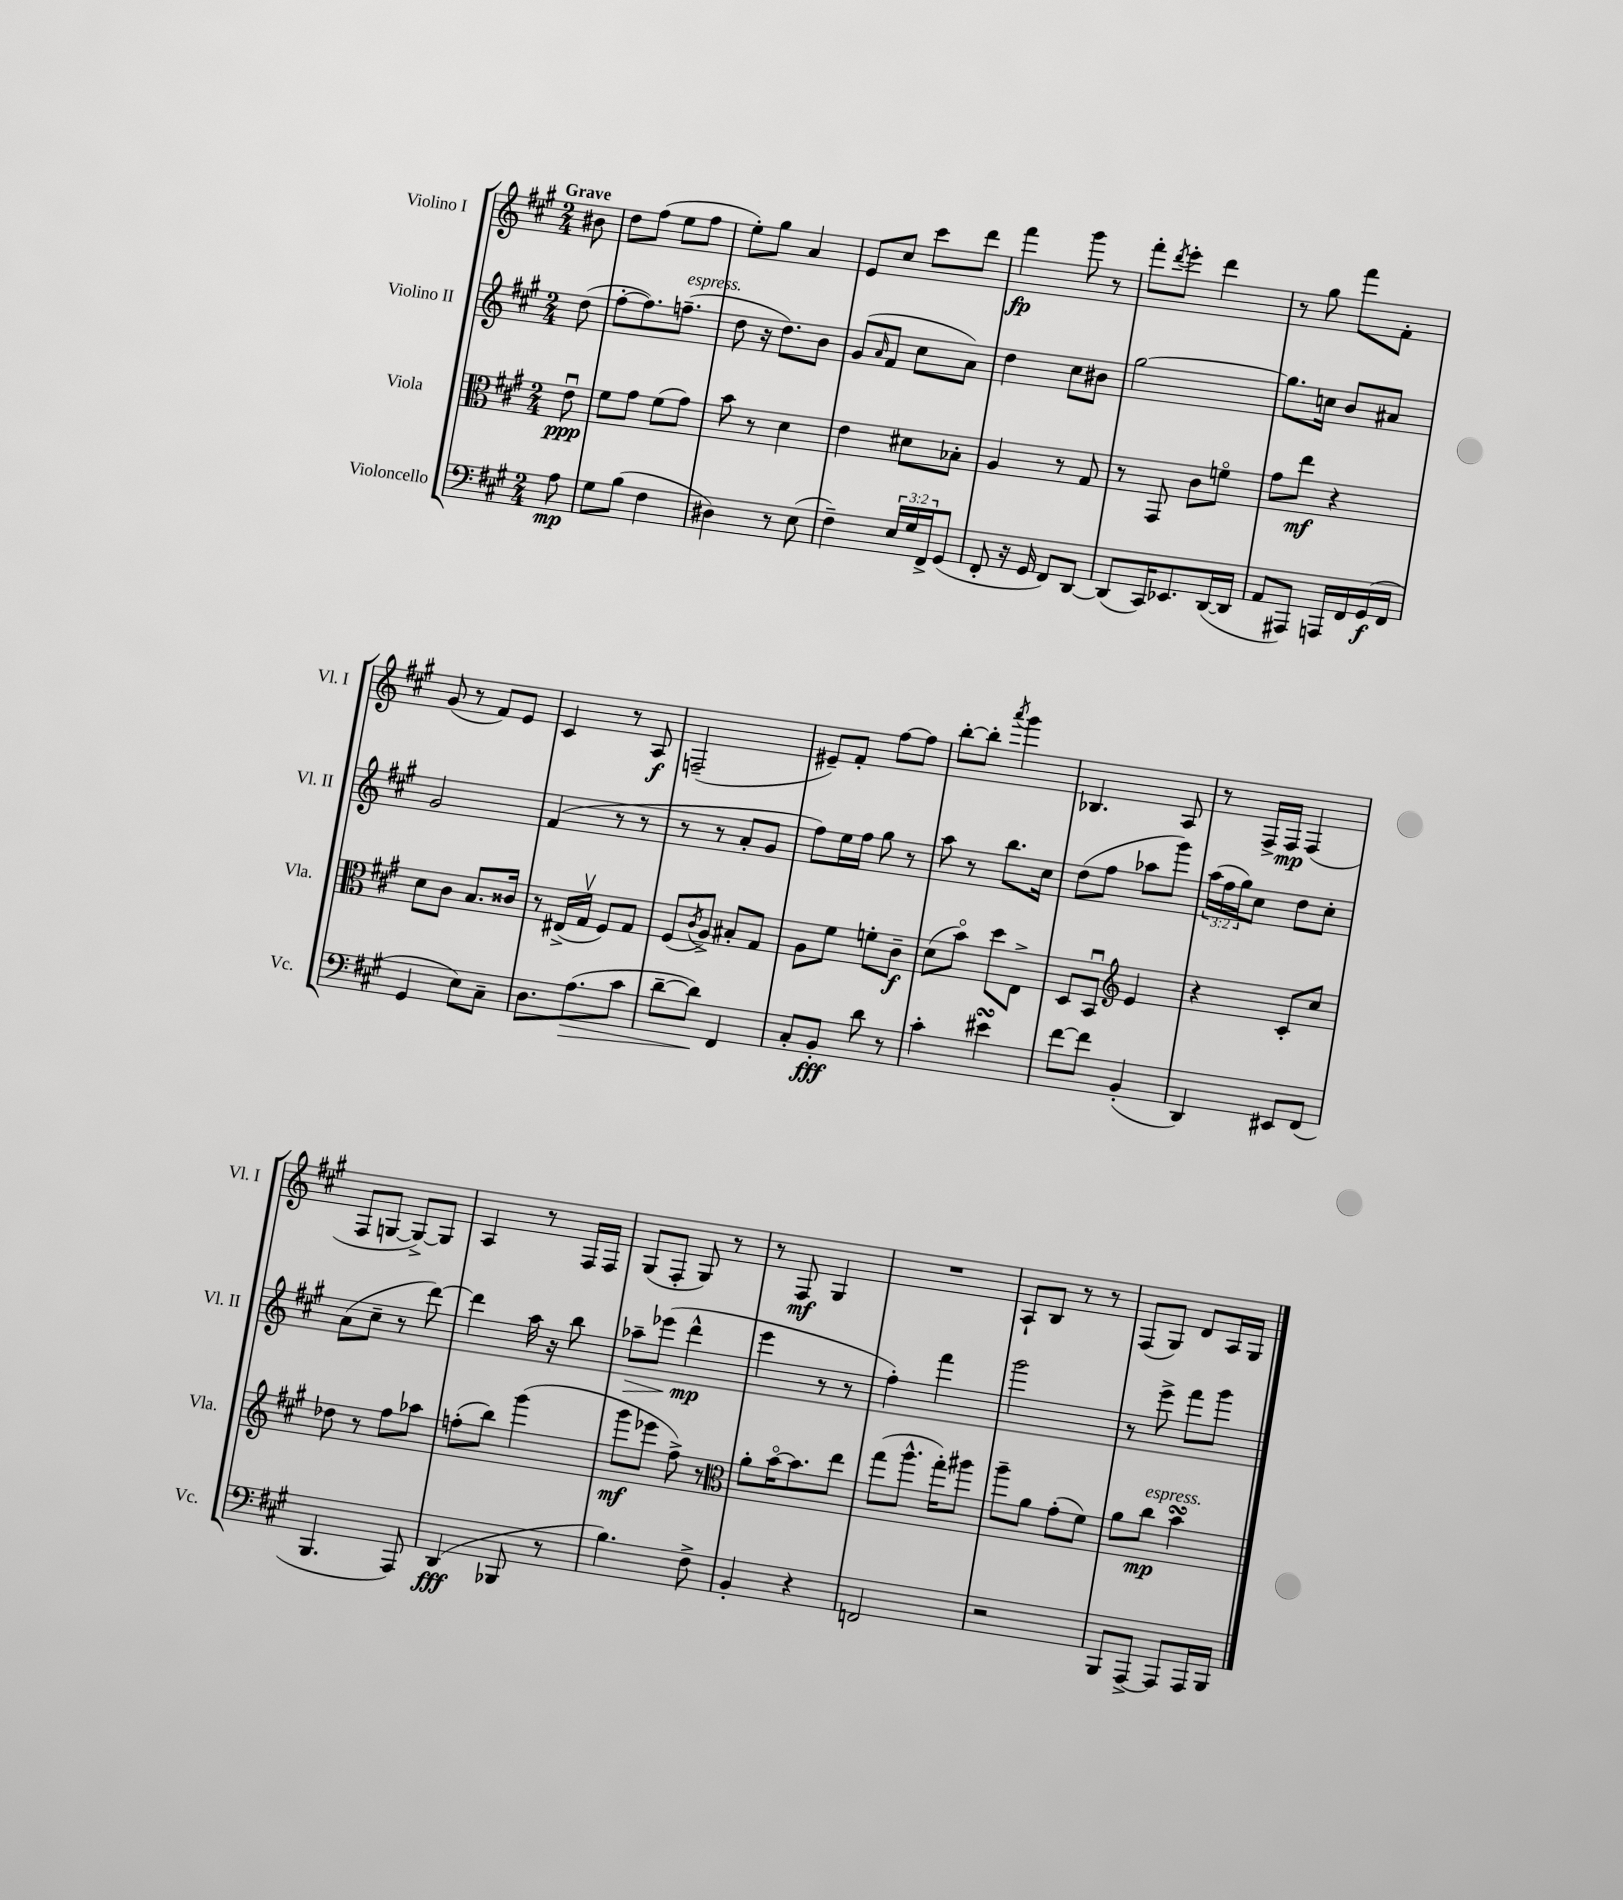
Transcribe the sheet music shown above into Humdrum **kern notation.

**kern	**kern	**kern	**kern
*staff4	*staff3	*staff2	*staff1
*clefF4	*clefC3	*clefG2	*clefG2
*k[f#c#g#]	*k[f#c#g#]	*k[f#c#g#]	*k[f#c#g#]
*M2/4	*M2/4	*M2/4	*M2/4
8A\	8eu\	(8dd\	8b#\
=	=	=	=
8G#\L	8f#\L	[8ff#'\L	8dd\L
(8B\J	8g#\J	8.ff#\])	(8ff#\J
4F#\	(8f#\L	.	8ee\L
.	.	(8.ff~\J	.
.	8g#\J)	.	8ff#\J
=	=	=	=
4D#\)	8b\	8dd\	8ee'\L)
.	8r	16r	8gg#\J
.	.	8.dd\L)	.
8r	4d\	.	4a/
(8E\	.	8b\J	.
=	=	=	=
4F#~\)	4e\	(8g#/L	8e/L
.	.	16qqa/	.
.	.	8f#/J	8cc#/J
24E/LL	8d#\L	8cc#\L	8ccc#\L
24G#/	.	.	.
24FF#^/J	.	.	.
(8GG#/J	8B-'\J	8a\J)	8ddd\J
=	=	=	=
8FF#'/	4A/	4dd\	4fff#\
16r	.	.	.
16GG#/	.	.	.
8FF#/L)	8r	8cc#\L	8ggg#\
[8DD/J	8G#/	8b#\J	8r
=	=	=	=
(8DD/]L	8r	[2gg#\	8fff#'\L
.	.	.	8qddd/
16CC#/K)	8GG#/	.	8eee'\J
8.EE-/	.	.	.
.	8c#\L	.	4ddd\
([16DD/L	8fo\J	.	.
16DD/]JJ	.	.	.
=	=	=	=
8AA/L	8g#\L	8.gg#\]L	8r
8AAA#/J)	8ee\J	.	8gg#\
.	.	16cc\Jk	.
16AAA/LL	4r	8b/L	8fff#\L
16FF#/	.	.	.
(16GG#/	.	8a#/J	8f#'\J
16FF#/JJ	.	.	.
=	=	=	=
4GG#/	8d\L	2g#/	(8g#/
.	8c#\J	.	8r
8E\L)	8.B/L	.	8f#/L)
8C#~\J	.	.	8e/J
.	16c##/Jk	.	.
=	=	=	=
8.D\L	8r	(4f#/	4c#/
.	(16E#^/LL	.	.
(8.A\	16G#v/JJ	.	.
.	8F#/L)	8r	8r
8c#\J	8G#/J	8r	8A/
=	=	=	=
[8d~\L	(8F#/L	8r	(2F~/
.	8qc#/	.	.
8d\]J)	8A^/J)	8r	.
4FF#/	8B#'/L	8a'/L	.
.	8G#/J	8g#/J	.
=	=	=	=
8C#'/L	8A\L	8ff#\L)	8e#~/L)
8BB'/J	8f#\J	16ee\L	8f#'/J
.	.	16ff#\JJ	.
8d\	8f'\L	8gg#\	[8ff#\L
8r	8c#~\J	8r	8ff#\]J
=	=	=	=
4c#'\	(8d\L	8aa\	[8bb'\L
.	8bo\J)	8r	8bb'\]J
.	.	.	8qaaa/
4e#\	8dd\L	8.bb\L	4ggg#\
.	8E^\J	.	.
.	.	16cc#\Jk	.
=	=	=	=
[8f#\L	8D/L	(8dd\L	4.B-/
8f#\]J	8BBu/J	8ff#\J	.
*	*clefG2	*	*
(4BB'/	4e/	8aa-\L	.
.	.	8ggg#\J)	8A/
=	=	=	=
4DD/)	4r	(24aa\LL	8r
.	.	24ff#\	.
.	.	24gg#\J)	.
.	.	8cc#\J	16F#^/LL
.	.	.	16F#/JJ
8EE#/L	8c#'/L	8dd\L	(4F#/
(8FF#/J	8cc#/J	8cc#'\J	.
=	=	=	=
4.BBB/	8dd-\	(8a\L	8F#/L
.	8r	8cc#~\J	[8G/J
.	8ff#\L	8r	8G^/_L)
8AAA/)	8aa-\J	[8ddd\)	8G/]J
=	=	=	=
(4DD/	(8ff'\L	4ddd\]	4A/
.	8bb\J)	.	.
8BBB-/	(4ggg#\	16aa\	8r
.	.	16r	.
8r	.	8bb\	16F#/LL
.	.	.	16F#/JJ
=	=	=	=
4.B\)	8ggg#\L	8aa-~\L	(8G#/L
.	8eee-\J	(8eee-\J	8F#'/J
.	8ff#^\)	4ddd^^\	8G#/)
8F#^\	8r	.	8r
=	=	=	=
*	*clefC3	*	*
4BB'/	8a'\L	4eee\	8r
.	[16bo\K	.	8F#/
.	8.b\]	.	.
4r	.	8r	4G#/
.	8ee\J	8r	.
=	=	=	=
2FF/	(8gg#\L	4ff#'\)	2r
.	8.aa^^\J	.	.
.	.	4fff#\	.
.	16gg#'\LK)	.	.
.	8aa#\J	.	.
=	=	=	=
2r	8aa~\L	2ggg#\	8A`/L
.	8a\J	.	8B/J
.	(8g#'\L	.	8r
.	8f#\J)	.	8r
=	=	=	=
8BBB/L	8a\L	8r	(8F#/L
[8AAA^/J	8cc#\J	8eee^\	8G#/J)
8AAA/]L	4b\	8fff#\L	8d/L
16AAA/L	.	8ggg#\J	16A/L
16BBB/JJ	.	.	16G#/JJ
==	==	==	==
*-	*-	*-	*-
